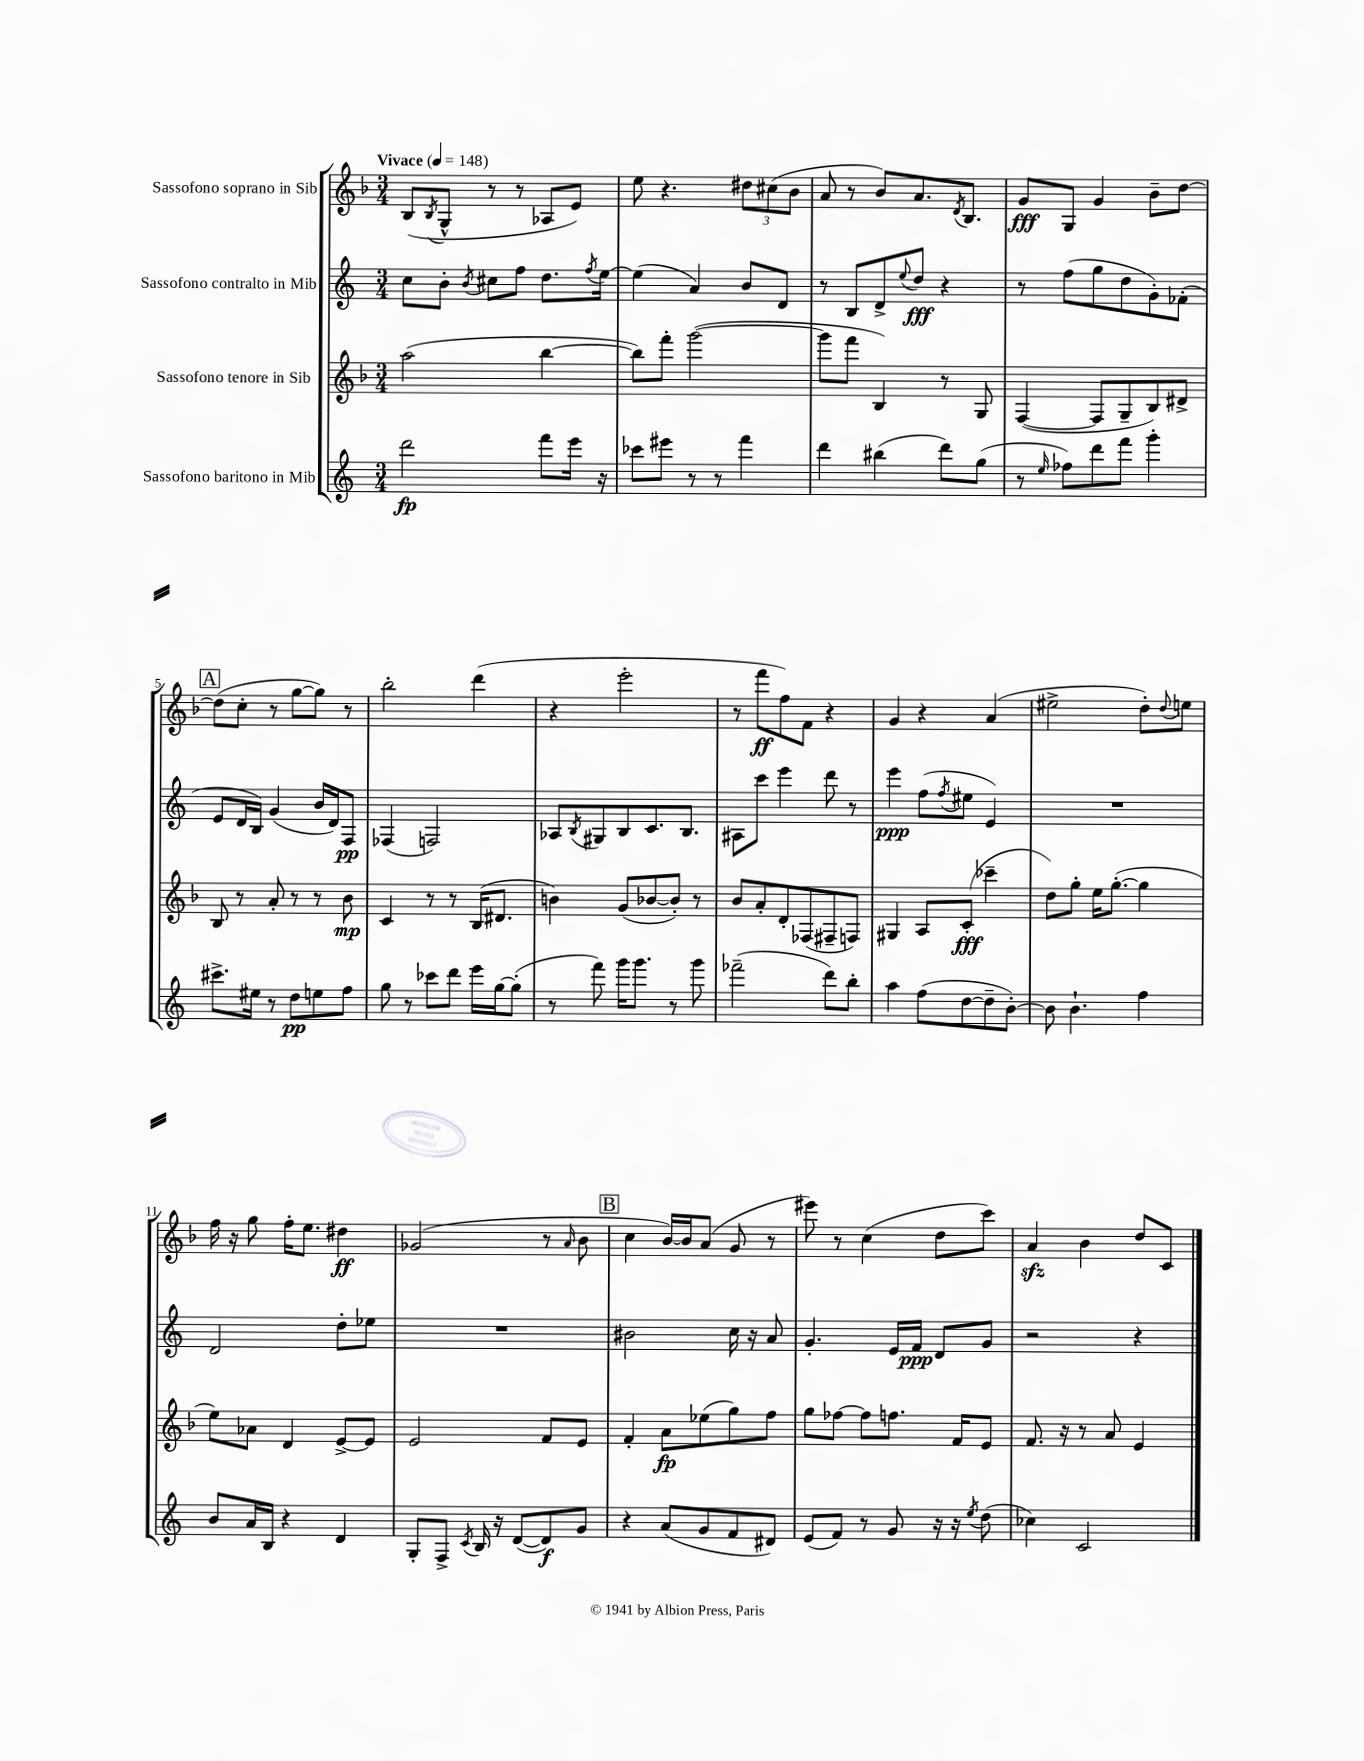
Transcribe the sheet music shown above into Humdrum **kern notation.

**kern	**kern	**kern	**kern
*staff4	*staff3	*staff2	*staff1
*clefG2	*clefG2	*clefG2	*clefG2
*k[]	*k[b-]	*k[]	*k[b-]
*M3/4	*M3/4	*M3/4	*M3/4
*MM148	*MM148	*MM148	*MM148
2ddd\	(2aa\	8cc\L	(8B-/L
.	.	.	8qB-/
.	.	8b'\J	8G^^/J
.	.	8qb/	.
.	.	8cc#\L	8r
.	.	8ff\J	8r
8fff\L	[4bb-\	8.dd\L	8A-/L
16eee\Jk	.	.	8e/J)
.	.	8qff/	.
16r	.	[16ee\Jk	.
=	=	=	=
8ccc-\L	8bb-\]L)	(4ee\]	8ee\
8eee#\J	8fff'\J	.	4.r
8r	([2ggg\	4a/)	.
8r	.	.	.
4fff\	.	8b/L	12dd#\L
.	.	.	(12cc#\
.	.	8d/J	.
.	.	.	12b-\J
=	=	=	=
4ddd\	8ggg\]L	8r	8a/
.	8fff\J	8B/L	8r
(4bb#\	4B-/)	8d^/	8b-/L)
.	.	8qqee/	.
.	.	8dd/J	8.a/
8ddd\L)	8r	4r	.
.	.	.	8qd/
.	.	.	8.B-/J
(8gg\J	8G/	.	.
=	=	=	=
8r	([4F/	8r	8g/L
16qqee/	.	.	.
8ff-\L)	.	(8ff\L	8G/J
8ddd\	8F/]L	8gg\	4g/
8fff\J	8G~/	8dd\	.
4ggg'\	8B-/)	8g'\)	8b-~\L
.	8d#^/J	(8f-'\J	[8dd\J
=	=	=	=
8.ccc#^\L	8B-/	8e/L	(8dd\]L
.	8r	16d/L	8cc'\J
16ee#\Jk	.	16B/JJ)	.
8r	8a'/	(4g/	8r
8dd\L	8r	.	[8gg\L
8ee\	8r	16b/LL	8gg\]J)
.	.	16d/J)	.
8ff\J	8b-\	8F/J	8r
=	=	=	=
8gg\	4c/	(4F-/	2bb-'\
8r	.	.	.
8ccc-\L	8r	2F/)	.
8ddd\J	8r	.	.
16eee\LL	(16B-/LK	.	(4ddd\
[16gg\J	8.d#/J	.	.
(8gg'\]J	.	.	.
=	=	=	=
8r	4b\)	8A-/L	4r
.	.	8qB/	.
8fff\)	.	8G#/	.
16ggg\LK	(8g/L	8B/	2eee'\
8.ggg\J	.	.	.
.	[8b-/	8.c/	.
8r	8b-'/]J)	.	.
.	.	8.B/J	.
8ggg\	8r	.	.
=	=	=	=
(2fff-~\	8b-/L	8A#\L	8r
.	8a'/	8ccc\J	8fff\L
.	8d'/	4eee\	8ff\)
.	(8F-/	.	8f\J
8ddd\L)	8F#~/	8ddd\	4r
8bb'\J	8F/J)	8r	.
=	=	=	=
4aa\	4G#/	4eee\	4g/
(8ff\L	8A/L	(8ff\L	4r
.	.	8qff/	.
[8dd\	(8c'/J	8ee#\J	.
8dd~\]	4ccc-~\	4e/)	(4a/
[8b'\J)	.	.	.
=	=	=	=
8b\]	8dd\L)	2.r	2ee#^\
4.b`\	8gg'\J	.	.
.	16ee\LK	.	.
.	([8.gg'\J	.	.
4ff\	4gg\]	.	8dd'\L)
.	.	.	8qqdd/
.	.	.	8ee\J
=	=	=	=
8b/L	8ee\L)	2d/	16ff\
.	.	.	16r
16a/L	8a-\J	.	8gg\
16B/JJ	.	.	.
4r	4d/	.	16ff'\LK
.	.	.	8.ee\J
4d/	[8e^/L	8dd'\L	4dd#\
.	8e/]J	8ee-\J	.
=	=	=	=
8G'/L	2e/	2.r	(2g-/
8F^/J	.	.	.
8qc/	.	.	.
16B/	.	.	.
16r	.	.	.
([8d/L	.	.	.
8d/])	8f/L	.	8r
.	.	.	16qqa/
8g/J	8e/J	.	8b-\
=	=	=	=
4r	4f'/	2b#\	4cc\
(8a/L	8a\L	.	[16b-/LL)
.	.	.	16b-/]J
8g/	(8ee-\	.	(8a/J
8f/	8gg\)	16cc\	8g/
.	.	16r	.
8d#/J)	8ff\J	8a/	8r
=	=	=	=
(8e/L	8gg\L	4.g'/	8eee#\)
8f/J)	[8ff-\J	.	8r
8r	8ff-\]L	.	(4cc\
8g/	8.ff\J	16e/LL	.
.	.	16f/JJ	.
16r	.	8d/L	8dd\L
16r	16f/LK	.	.
8qee/	.	.	.
(8dd\	8e/J	8g/J	8ccc\J)
=	=	=	=
4cc-\)	8.f/	2r	4a/
.	16r	.	.
2c/	8r	.	4b-\
.	8a/	.	.
.	4e/	4r	8dd/L
.	.	.	8c/J
==	==	==	==
*-	*-	*-	*-
